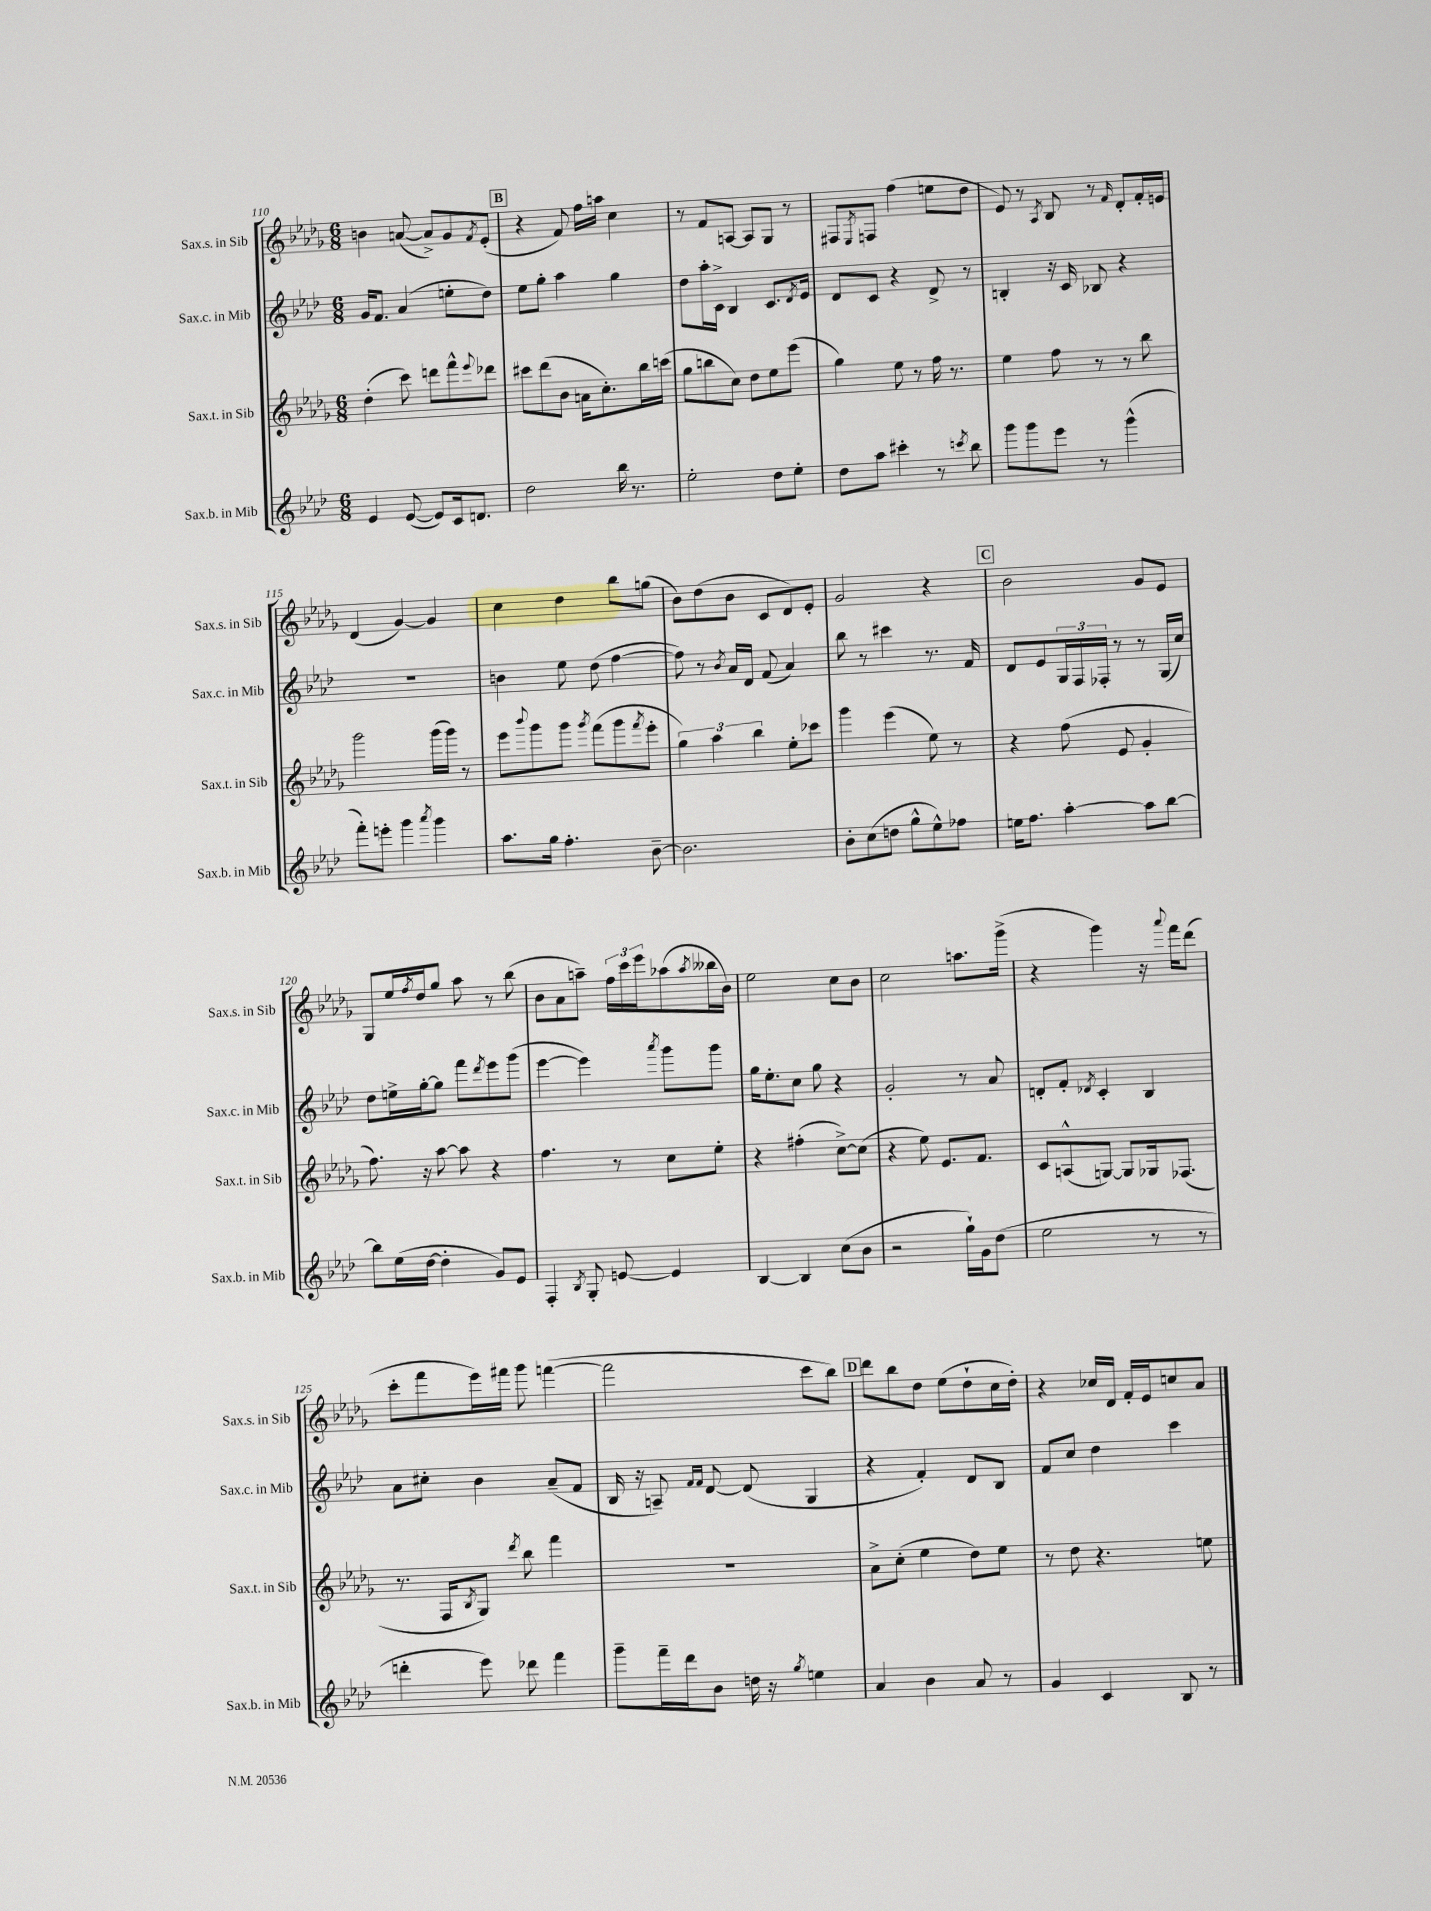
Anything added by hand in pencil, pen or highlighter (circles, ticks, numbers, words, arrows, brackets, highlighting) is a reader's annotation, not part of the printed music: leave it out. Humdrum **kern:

**kern	**kern	**kern	**kern
*part4	*part3	*part2	*part1
*staff4	*staff3	*staff2	*staff1
*I"Sax.b. in Mib	*I"Sax.t. in Sib	*I"Sax.c. in Mib	*I"Sax.s. in Sib
*I'Sax.b. in Mib	*I'Sax.t. in Sib	*I'Sax.c. in Mib	*I'Sax.s. in Sib
*clefG2	*clefG2	*clefG2	*clefG2
*k[b-e-a-d-]	*k[b-e-a-d-g-]	*k[b-e-a-d-]	*k[b-e-a-d-g-]
*M6/8	*M6/8	*M6/8	*M6/8
=110	=110	=110	=110
4e-/	(4dd-'\	16g/KL	4bn\
.	.	8.f/J	.
([8e-/	8ccc\)	(4a-/	([8an/
8e-/L])	8dddn\L	.	8a^/L])
16c/k	8fff^^\	8een'\L	8g-/
8.dn/J	.	.	.
.	8qqeee-/	.	8qf/
.	8ddd-X\J	8dd-\J)	(8e-'/J
!!LO:REH:place=s1:t=B
=111	=111	=111	=111
2dd-\	8ccc#X\L	8ee-\L	4r
.	(8ddd-\	8gg'\J	.
.	8b-\J	4aa-\	8f/)
.	16an\KL	.	16ff\LL
.	8.cc'\)	.	16aan\JJ
16bb-\	.	4gg\	4cc\
8.r	.	.	.
.	16bb-\L	.	.
.	(16cccn\JJ	.	.
=112	=112	=112	=112
2ee-'\	8gg-\L	8dd-\L	8r
.	8bbn\	16aa-'\L	8f/L
.	.	16c^\JJ	.
.	8cc\J)	4B-/	[8An/J
.	8dd-\L	.	8A/L]
8dd-\L	8ee-\	8.c/L	8G-/J
8ee-'\J	(8eee-\J	.	8r
.	.	8qd-/	.
.	.	16e-/Jk	.
=113	=113	=113	=113
8dd-\L	4gg-\)	8d-/L	8F#X/L
.	.	.	8qE-/
8aa-\J	.	8c/J	8Fn/J
4ccc#X'\	8ee-\	4r	(4ff\
.	8r	.	.
8r	16ff\	8d-^/	8een\L
.	8.r	.	.
8qcccn/	.	.	.
8bb-\	.	8r	8dd-\J
=114	=114	=114	=114
8ggg\L	4ee-\	4Bn'/	8e-/)
8ggg\	.	.	8r
.	.	.	8qA-/
8eee-\J	8ff\	16r	8B-/
.	.	16c/	.
8r	8r	8B-X/	8r
.	.	.	16qqf/
(4ggg^^\	8r	4r	8d-'/L
.	8bb-\	.	16f'/L
.	.	.	16en/JJ
!!LO:LB:g=z
=115	=115	=115	=115
8fff'\L)	2ggg-\	2.r	(4d-/
8eeen'\J	.	.	.
4ggg\	.	.	[4g-/)
8qaaa-/	.	.	.
4ggg\	(16ggg-\LL	.	4g-/]
.	16ggg-\JJ)	.	.
.	8r	.	.
=116	=116	=116	=116
8.aa-\L	8eee-\L	4bn\	4cc\
.	8qqbbb-/	.	.
.	8ggg-\	.	.
16gg\Jk	.	.	.
4.ff'\	8ggg-\J	8ee-\	4dd-\
.	8qggg-/	.	.
.	(8fff\L	(8dd-\	.
.	8ggg-\	[4ff\	8bb-\L
.	8qfff/	.	.
[8b-~\	8eee-'\J	.	(8ggn\J
=117	=117	=117	=117
2.b-\]	6gg-\)	8ff\])	8b-\L)
.	.	8r	(8dd-\
.	6aa-\	.	.
.	.	8qb-/	.
.	.	16a-/LL	8b-\J
.	.	16d-/JJ	.
.	6bb-\	.	.
.	.	(8f/	8c/L
.	8ee-'\L	4a-/)	8d-/)
.	8ccc-X\J	.	8e-'/J
=118	=118	=118	=118
8b-'\L	4ggg-\	8bb-\	2g-/
(8cc\	.	8r	.
8ddn\J	(4eee-\	4ccc#X\	.
8gg^^\L	.	.	.
8ee-^^\)	8ee-\)	8.r	4r
8ff-X\J	8r	.	.
.	.	16f/	.
!!LO:REH:place=s1:t=C
=119	=119	=119	=119
16een\KL	4r	8d-/L	2b-\
8.ff\J	.	.	.
.	.	8e-/	.
[4aa-'\	(8ff\	24G/L	.
.	.	24F/	.
.	.	24F-X'/JJ	.
.	8e-/	8r	.
8aa-\L]	4g-'/	8r	8g-/L
[8bb-\J	.	(16G/LL	8e-/J
.	.	16cc/JJ)	.
!!LO:LB:g=z
=120	=120	=120	=120
8bb-\L]	8.ff\)	8dd-\L	8G-/L
(16ee-\L	.	16een^\L	16ee-/L
.	.	.	8qff/
[16dd-\JJ	16r	[16gg'\J	16dd-/J
4dd-'\]	[8aa-\	8gg\J]	8gg-/J
.	8aa-\]	8fff\L	8aa-\
.	.	8qddd-/	.
8g/L)	4r	8eee-\	8r
8e-/J	.	(8ggg\J	(8bb-\
=121	=121	=121	=121
4F'/	4.ff\	[4eee-\	8b-\L
.	.	.	8a-\
8qB-/	.	.	.
8G'/	.	4eee-\])	8aan~\J)
[8en/	8r	.	24ff\LL
.	.	.	24ccc\
.	.	.	24eee-\J
.	.	8qaaa-/	.
4e/]	8cc\L	8ggg\L	(8aa-X\
.	.	.	8qaa-/
.	8ee-'\J	8ggg\J	16bb--X\L
.	.	.	16b-\JJ)
=122	=122	=122	=122
[4B-/	4r	16gg\KL	2ee-\
.	.	8.ee-'\	.
4B-/]	(4ff#X'\	8cc\J	.
.	.	8gg\	.
(8cc\L	[8cc^\L)	4r	8cc\L
8b-\J	(8cc\J]	.	8b-\J
=123	=123	=123	=123
2r	4r	2g'/	2cc\
.	8ee-\)	.	.
.	8.e-/L	.	.
16gg`\LL)	.	8r	8.aan\L
16g\J	8.f/J	.	.
(8dd-\J	.	8a-/	.
.	.	.	(16ggg-^\Jk
=124	=124	=124	=124
2ee-\	8c/L	8dn'/L	4r
.	(8An^^/	8f'/J	.
.	.	8qd-X/	.
.	[8Gn/J)	4c'/	4ggg-\)
.	8G/L]	.	.
8r	16G-X/k	4B-/	16r
.	.	.	8qqaaa-/
.	(8.F-X/J	.	16fff\KL
8r	.	.	(8ddd-\J
!!LO:LB:g=z
=125	=125	=125	=125
4dddn'\	8.r	8a-\L	8ccc'\L
.	.	8cc#X'\J	8fff\
.	16F/KL	.	.
.	8qB-/	.	.
8eee-\)	8G-/J)	4b-\	16eee-\L)
.	.	.	16fff#X\JJ
.	8qddd-/	.	.
8ddd-X\	8bb-\	.	8ggg-\
4fff\	4fff\	(8a-~/L	([4fffn\
.	.	8f/J	.
=126	=126	=126	=126
8ggg~\L	2.r	16B-/	2fff\]
.	.	16r	.
16fff~\L	.	8An~/)	.
16ddd-\J	.	.	.
.	.	16qqf/LL	.
.	.	16qqf/JJ	.
8b-\J	.	[8d-/	.
16ddn\	.	(8d-/]	.
16r	.	.	.
8qgg/	.	.	.
4een\	.	4G/	8ccc\L
.	.	.	8bb-\J)
!!LO:REH:place=s1:t=D
=127	=127	=127	=127
4a-/	8a-^\L	4r	8ddd-\L
.	(8cc'\J	.	8bb-\
4b-\	4ee-\	4f'/)	8dd-\J
.	.	.	(8ee-\L
8a-/	8dd-\L)	8d-/L	8dd-`\
8r	8ee-\J	8B-/J	16cc\L
.	.	.	16dd-'\JJ)
=128	=128	=128	=128
4g/	8r	8f/L	4r
.	8dd-\	8cc/J	.
4c/	4.r	4dd-\	16cc-X/LL
.	.	.	16d-/JJ
.	.	.	16f'/LL
.	.	.	16e-/J
8B-/	.	4ccc\	8ccn/
8r	8een\	.	8a-/J
==	==	==	==
*-	*-	*-	*-
